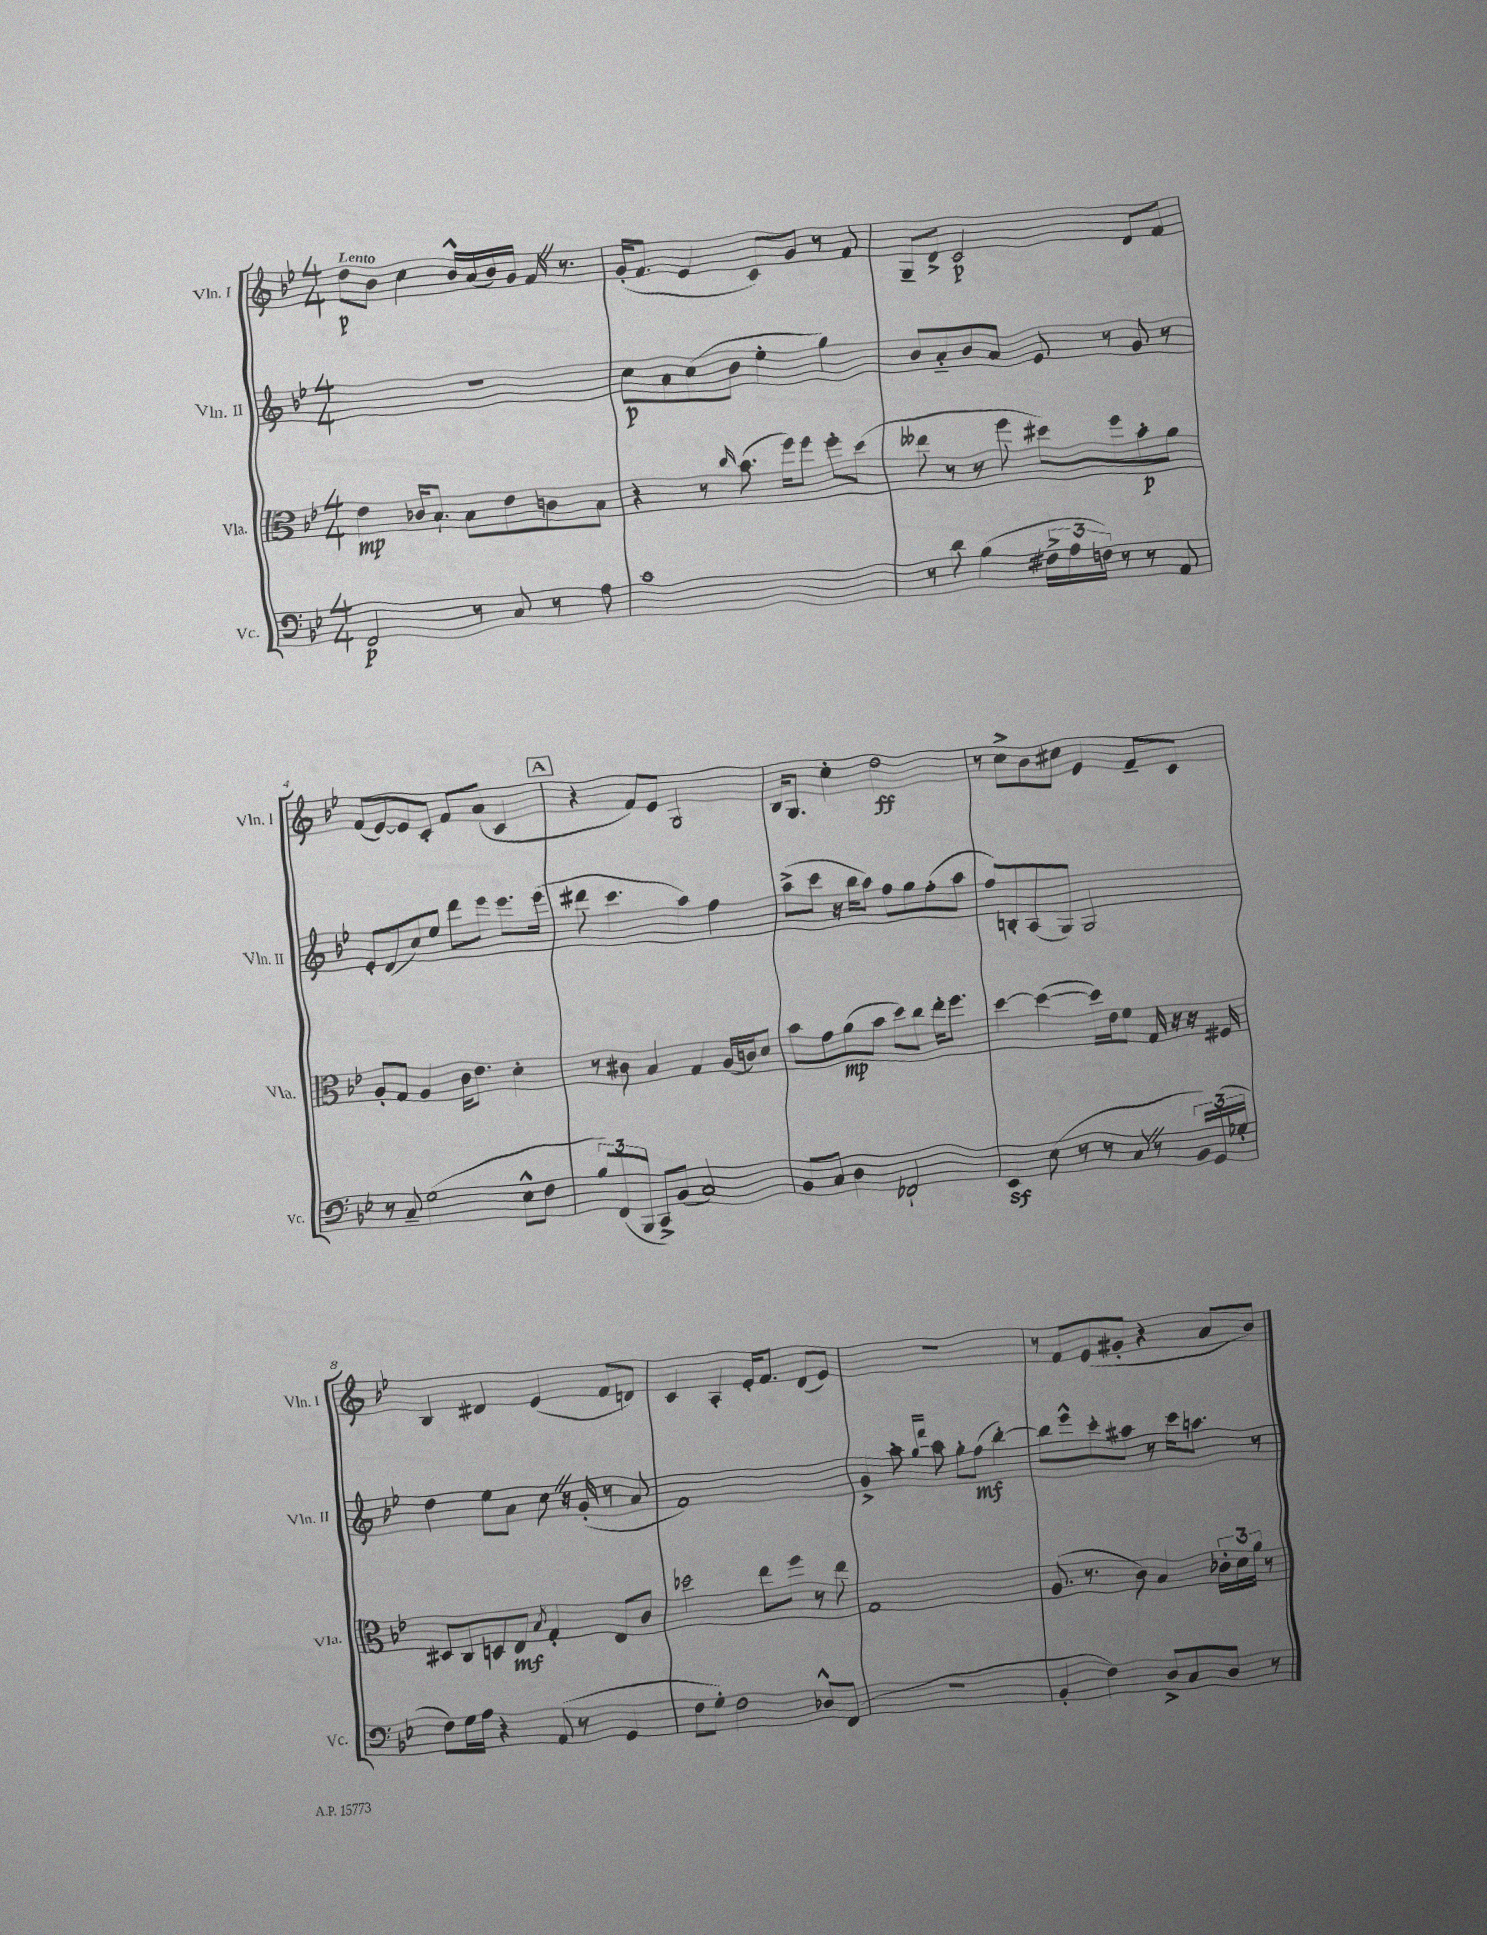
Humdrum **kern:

**kern	**kern	**kern	**kern
*staff4	*staff3	*staff2	*staff1
*clefF4	*clefC3	*clefG2	*clefG2
*k[b-e-]	*k[b-e-]	*k[b-e-]	*k[b-e-]
*M4/4	*M4/4	*M4/4	*M4/4
2FF/	4e-\	1r	8dd\L
.	.	.	8b-\J
.	16c-/LK	.	4cc\
.	8.B-`/J	.	.
8r	8B-\L	.	16b-^^/LL
.	.	.	(16a/
8C/	8e-\	.	16b-/)
.	.	.	16g/JJ
8r	8c\	.	16f/
.	.	.	8.r
8A\	8B-\J	.	.
=	=	=	=
1c	4r	8cc\L	(16g'/LK
.	.	.	8.f/J
.	.	8a\	.
.	8r	(8cc\	4e-/
.	16qqcc/	.	.
.	(8.b-\	8b-\J	.
.	.	4ee-'\	8c/L)
.	16ff\LK)	.	.
.	8ff\J	.	8g/J
.	8ff'\L	4gg\)	8r
.	(8dd\J	.	8f/
=	=	=	=
8r	8ee--\	8b-/L	8G~/L
8d\	8r	8a'~/	8d^/J
(4B-\	8r	8b-/	2c/
.	8ff\	8a/J	.
24F#^\LL	8dd#\L)	8e-/	.
24A\	.	.	.
24F\JJ)	.	.	.
8r	8ff\	8r	.
8r	8b-'\	8g/	8d/L
8AA/	8a\J	8r	8f/J
=	=	=	=
8r	8A'/L	8e-'/L	(8f/L
8C~/	8G/J	(8d/	[8e-/)
(2G\	4A/	8cc/)	8e-/]
.	.	8ee-/J	8c'/J
.	16c\LK	8ddd\L	8f/L
.	8.e-\J	.	.
.	.	8eee-\J	(8a/J
8E-^^\L	4d'\	8.eee-\L	4c/
8F\J	.	.	.
.	.	(16eee-\Jk	.
=	=	=	=
12B-/L)	8r	8ddd#\	4r
(12FF/	.	.	.
.	8c#\	4.ccc\	.
12BBB-/J	.	.	.
8CC^/L)	4B-/	.	8f/L)
(8BB-/J	.	.	8e-/J
2C/)	4G/	4aa\)	2G/
.	(16A/LL	4ff\	.
.	16c/J)	.	.
.	8d/J	.	.
=	=	=	=
8BB-/L	8b-\L	(8aa^\L	16B-/LK
.	.	.	8.G/J
8C/J	8g\	8ccc\J	.
4D\	(8a\	16r	4cc'\
.	.	16bb-\LK	.
.	8b-\J	8aa\J)	.
2FF-`/	8dd\L)	8ff\L	2dd\
.	8cc\J	8gg\	.
.	16ee-'\LK	(8ff'\	.
.	8.ff\J	.	.
.	.	8aa\J	.
=	=	=	=
4EE-/	[4dd\	8ff/L)	8r
.	.	8B'/	8cc^\L
(8E-\	(4dd\_	(8A/	8b-\
8r	.	8G/J)	8cc#\J
8r	16dd\]LL)	2G/	4e-/
.	16e-\J	.	.
8C/	8f\J	.	.
8r	16G/	.	8f~/L
.	16r	.	.
24BB-/LL)	16r	.	8c/J
(24GG/	.	.	.
.	16F#/	.	.
24G-'/JJ	.	.	.
=	=	=	=
8F\L)	8D#/L	4dd\	4B-/
16G\L	8C/	.	.
16A\JJ	.	.	.
4r	8D/	8ee-\L	4d#/
.	8E-/J	8a\J	.
.	8qB-/	.	.
(8AA/	4G'/	8cc\	(4e-/
8r	.	16r	.
.	.	(16g'/	.
4GG/	8E-/L	8r	8f/L
.	8c/J	8a/	8d/J)
=	=	=	=
8F\L	2dd-\	1f)	4c/
8G'\J)	.	.	.
2F\	.	.	4A'/
.	8ee-\L	.	16e-'/LK
.	.	.	8.f/J
.	8ff\J	.	.
8D-^^/L	8r	.	(8d/L
(8FF/J	8ee-\	.	8e-/J)
=	=	=	=
1r	1G	4g^/	1r
.	.	8aa'\	.
.	.	16qqgg/LL	.
.	.	16qqddd/JJ	.
.	.	8aa\	.
.	.	8gg'\L	.
.	.	(8ff\J	.
.	.	[4bb-'\)	.
=	=	=	=
4BB-'/	(8.A/	8bb-\]L	8r
.	.	8eee-^^\	8f/L
.	8.r	.	.
4F\)	.	8ccc'\	(8e-/
.	8c\)	8aa#\J	8g#'/J
8D^/L	4B-/	8r	4r
8C/	.	16ccc\LK	.
.	.	8.aa\J	.
8D/J	24c-'\LL	.	8a/L
.	24d\	.	.
.	24a\JJ	.	.
8r	8r	8r	8b-/J)
==	==	==	==
*-	*-	*-	*-
